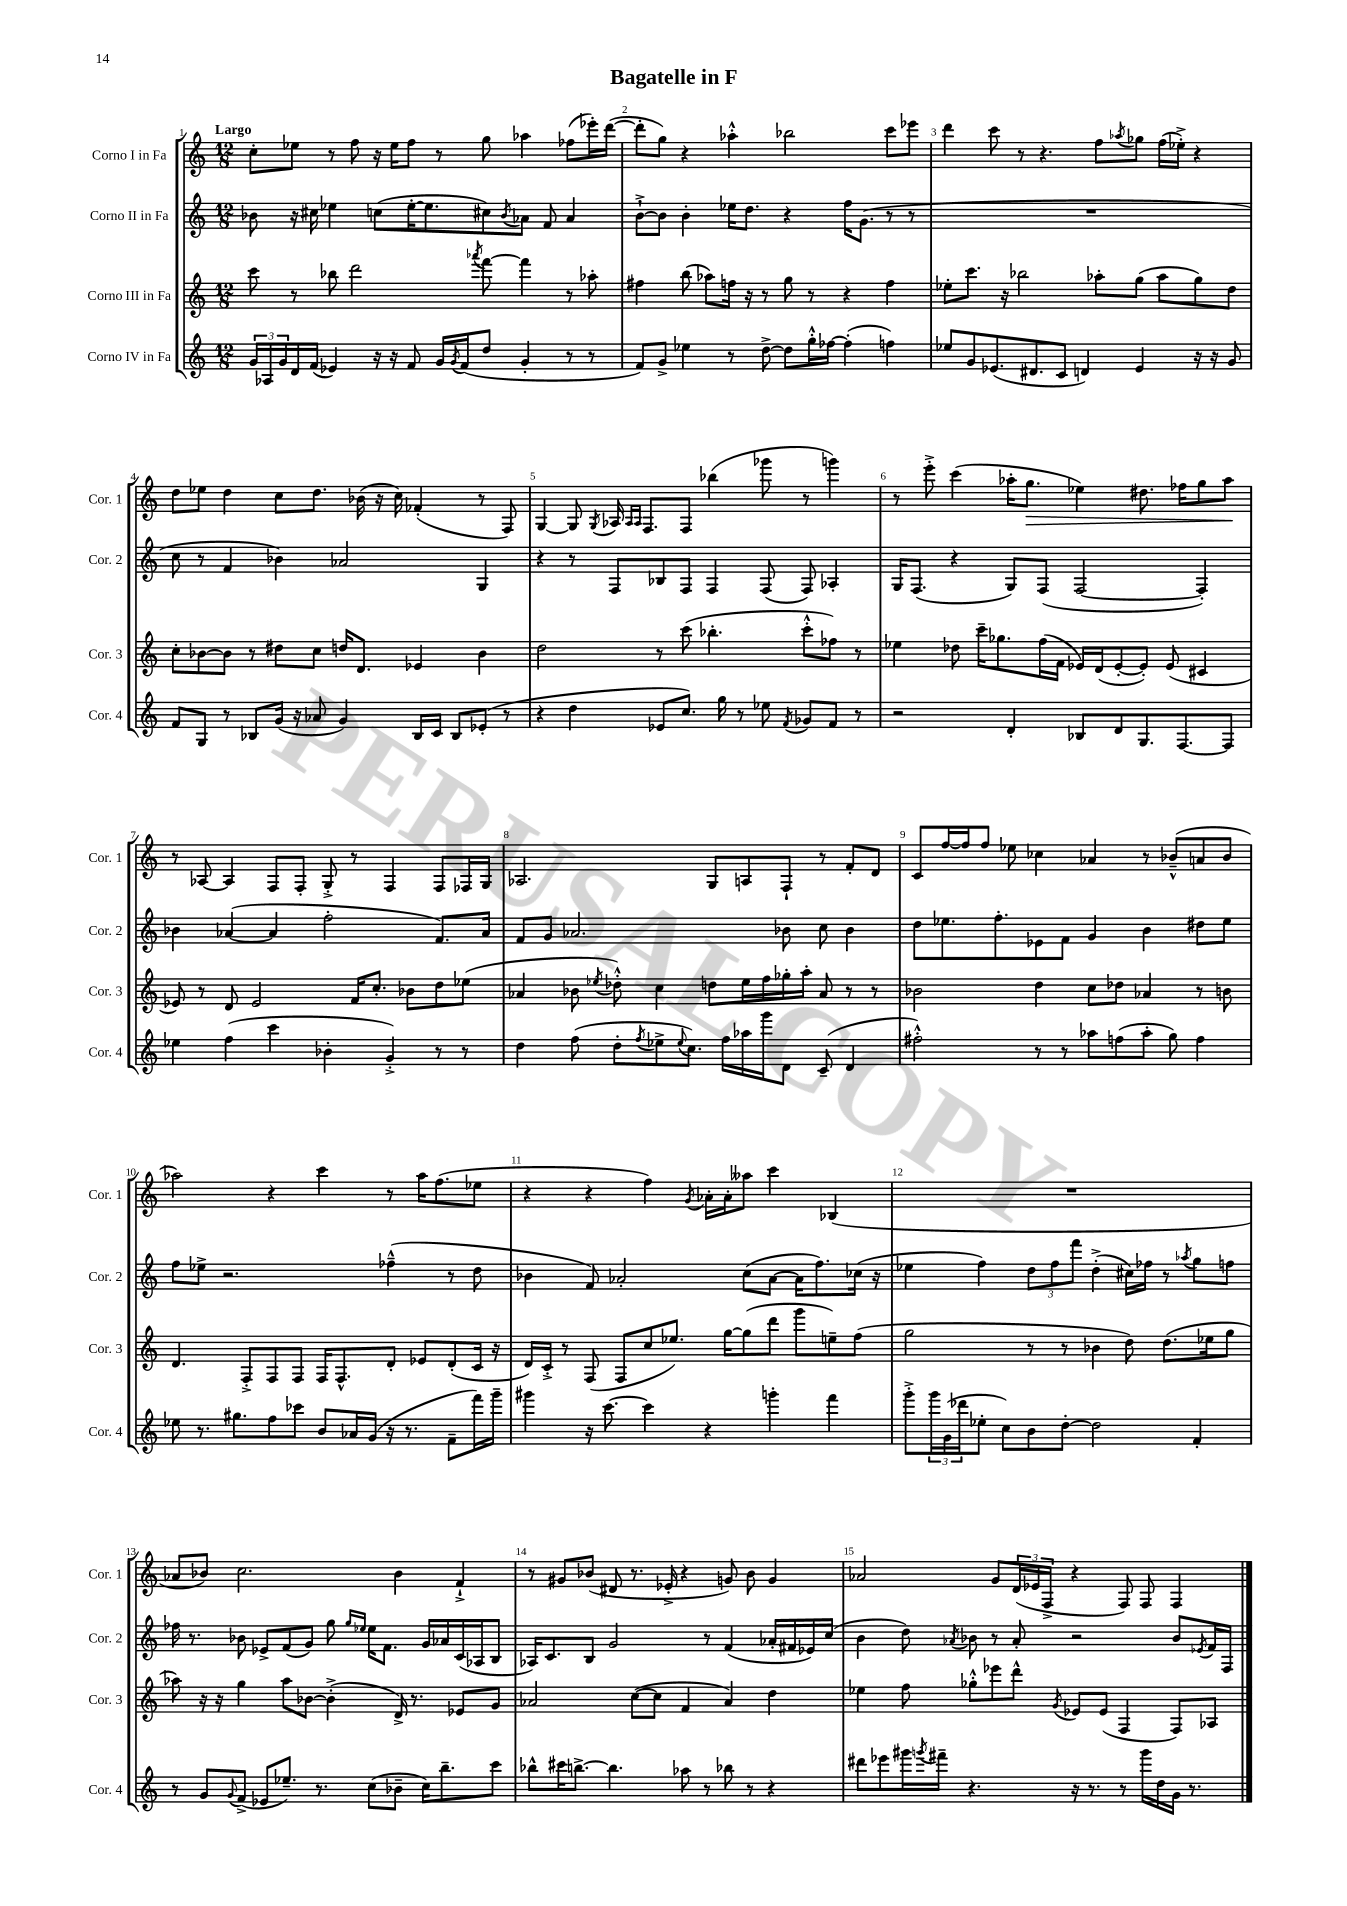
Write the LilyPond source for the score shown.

\header { title = "Bagatelle in F" }
<<
\new StaffGroup <<
\new Staff = "s0" \with { instrumentName = "Corno I in Fa" shortInstrumentName = "Cor. 1" } {
    \clef treble \key c \major \numericTimeSignature \time 12/8 \tempo "Largo"
    c''8-. ees''8 r8 f''8 r16 ees''16 f''8 r8 g''8 aes''4 fes''8( ees'''16-.) d'''16~( |
    d'''8-. g''8) r4 aes''4-.-^ bes''2 c'''8 ees'''8 |
    d'''4 c'''8 r8 r4. f''8 \acciaccatura { aes''8 } ges''8 f''16( ees''16-.->) r4 |
    d''8 ees''8 d''4 c''8 d''8. bes'16( r16 c''16) fes'4-.( r8 f8) |
    g4~ g8 \acciaccatura { g8 } aes16 \grace { aes16 aes16 } f8. f8 bes''4( ges'''8 r8 g'''4) |
    r8 e'''8-.-> c'''4( aes''16-. g''8.\> ees''4) dis''8. fes''16 g''8 aes''8\! |
    r8 aes8~ aes4 f8 f8-. g8-.-> r8 f4 f8 fes16 g16 |
    aes2. g8 a8 f8-! r8 f'8-. d'8 |
    c'8 f''16~ f''16 f''8 ees''8 ces''4 aes'4 r8 bes'8---^( a'8 bes'8 |
    aes''2) r4 c'''4 r8 aes''16 f''8.( ees''8 |
    r4 r4 f''4) \acciaccatura { g'8 } aes'16-. aes'16-. aeses''8 c'''4 bes4( |
    R1. |
    aes'8 bes'8) c''2. bes'4 f'4-!-> |
    r8 gis'8 bes'8( dis'8 r8. ees'16-.-> r4 g'8) bes'8 g'4 |
    aes'2 g'8 \tuplet 3/2 { d'16( ees'16 f16-> } r4 f8) f8 f4 \bar "|." |
}
\new Staff = "s1" \with { instrumentName = "Corno II in Fa" shortInstrumentName = "Cor. 2" } {
    \clef treble \key c \major \numericTimeSignature \time 12/8
    bes'8 r16 cis''16 ees''4 c''8( ees''16~-. ees''8. cis''8) \acciaccatura { bes'8 } aes'8 f'8 aes'4 |
    b'8~-!-> b'8 b'4-. ees''16 d''8. r4 f''16 g'8.( r8 r8 |
    R1. |
    c''8 r8 f'4 bes'4) aes'2 g4 |
    r4 r8 f8 bes8 f8 f4 f8( f8) aes4-. |
    g16 f8.( r4 g8) f8( f2~ f4-.) |
    bes'4 aes'4~( aes'4 f''2-. f'8.) aes'16 |
    f'8 g'8 aes'2. bes'8 c''8 bes'4 |
    d''8 ees''8. f''8.-. ees'8 f'8 g'4 b'4 dis''8 ees''8 |
    f''8 ees''8-> r2. fes''4---^( r8 d''8 |
    bes'4 f'8) aes'2-. c''8( aes'8~ aes'16 f''8.) ces''16( r16 |
    ees''4 f''4) \tuplet 3/2 { d''8 f''8 f'''8 } d''4-.->( cis''16) fes''16 r8 \acciaccatura { aes''8 } g''8 f''8 |
    fes''16 r8. bes'8 ees'8-> f'8( g'8) g''8 \grace { g''16 ees''16 } ees''16 f'8. g'16 aes'16 c'16( aes16 b8 |
    aes16) c'8. b8 g'2 r8 f'4( aes'16-. fis'16 ees'16) c''16( |
    b'4 d''8) \acciaccatura { aes'8 } bes'8 r8 aes'8-. r2 bes'8 \acciaccatura { ees'8 } f'16 f16 \bar "|." |
}
\new Staff = "s2" \with { instrumentName = "Corno III in Fa" shortInstrumentName = "Cor. 3" } {
    \clef treble \key c \major \numericTimeSignature \time 12/8
    c'''8 r8 bes''8 d'''2 \acciaccatura { aes'''8 } f'''8~ f'''4 r8 aes''8-. |
    fis''4 b''8( aes''8) f''16 r16 r8 g''8 r8 r4 f''4 |
    ees''8-. c'''8. r16 bes''2 aes''8-. g''8( aes''8 g''8) d''8 |
    c''8-. bes'8~ bes'8 r8 dis''8 c''8 d''16 d'8. ees'4 bes'4 |
    d''2 r8 c'''8( bes''4.-. c'''8-.-^ fes''8) r8 |
    ees''4 des''8 c'''16-- ges''8. f''16( f'16 ees'16) d'16( ees'8~-. ees'8-.) ees'8( cis'4 |
    ees'8) r8 d'8 ees'2 f'16 c''8.-. bes'8 d''8 ees''8( |
    aes'4 bes'8 \acciaccatura { ees''8 } des''8-.-^) c''4 d''8 ees''16 f''16 ges''16-. a''16-. aes'8 r8 r8 |
    bes'2 d''4 c''8 des''8 aes'4 r8 b'8 |
    d'4. f8-.-> f8 f8 f16 f8.-^ d'8-. ees'8 d'8-.( c'16 r16 |
    d'16) c'16-.-> r8 f8( f8 c''8 ees''8.) g''16~ g''8( d'''8 g'''8 e''8--) f''8( |
    g''2 r8 r8 bes'4 d''8) d''8.( ees''16 g''8 |
    aes''8) r16 r16 g''4 aes''8 bes'8~ bes'4-.->( d'16->) r8. ees'8 g'8 |
    aes'2 c''8~( c''8 f'4 aes'4) d''4 |
    ees''4 f''8 ges''8-.-^ ees'''8 d'''8-^ \acciaccatura { g'8 } ees'8 ees'8( f4 f8) aes8 \bar "|." |
}
\new Staff = "s3" \with { instrumentName = "Corno IV in Fa" shortInstrumentName = "Cor. 4" } {
    \clef treble \key c \major \numericTimeSignature \time 12/8
    \tuplet 3/2 { g'16 aes16 g'16 } d'16 f'16( ees'4) r16 r16 f'8 g'16 \acciaccatura { g'8 } f'16( d''8 g'4-. r8 r8 |
    f'8) g'8-> ees''4 r8 d''8~-> d''8 g''16-.-^ fes''16~ fes''4-.( f''4) |
    ees''8 g'8 ees'8.( dis'8. c'8 d'4) ees'4 r16 r16 g'8 |
    f'8 g8 r8 bes8 g'16( r16 aes'8 g'4) bes16 c'16 bes8 ees'8-.( r8 |
    r4 d''4 ees'8 c''8.) g''16 r8 ees''8 \acciaccatura { f'8 } ges'8 f'8 r8 |
    r2 d'4-. bes8 d'8 g8. f8.~ f8 |
    ees''4 f''4( c'''4 bes'4-. g'4-.->) r8 r8 |
    d''4 f''8( d''8-. \acciaccatura { f''8 } ees''8-> \appoggiatura { ees''8 } c''8.) f''16 aes''16 g'''16 d'8 c'8--( d'4 |
    fis''2-.-^) r8 r8 aes''8 f''8( aes''8-. g''8) f''4 |
    ees''8 r8. gis''8. f''8 ces'''8 b'8 aes'16 g'16( r16 r8. f'8-- f'''16) g'''16-- |
    gis'''4 r16 c'''8.~ c'''4 r4 g'''4-. f'''4 |
    g'''8-.-> \tuplet 3/2 { g'''16 g'16( des'''16 } ees''8-. c''8) b'8 d''8~-. d''2 f'4-. |
    r8 g'8 \appoggiatura { g'8 } f'8->( ees'8 ees''8.--) r8. c''8( bes'8-- c''16) b''8.-- c'''8 |
    bes''8-^ cis'''16 b''8.~-> b''4. aes''8 r8 bes''8 r8 r4 |
    dis'''8 ees'''8 gis'''16 \acciaccatura { g'''8 } fis'''16-- r4. r16 r8. r8 g'''16 d''16 g'16 r8. \bar "|." |
}
>>
>>
\layout { \context { \Score \override BarNumber.break-visibility = ##(#f #t #t) barNumberVisibility = #all-bar-numbers-visible } }
